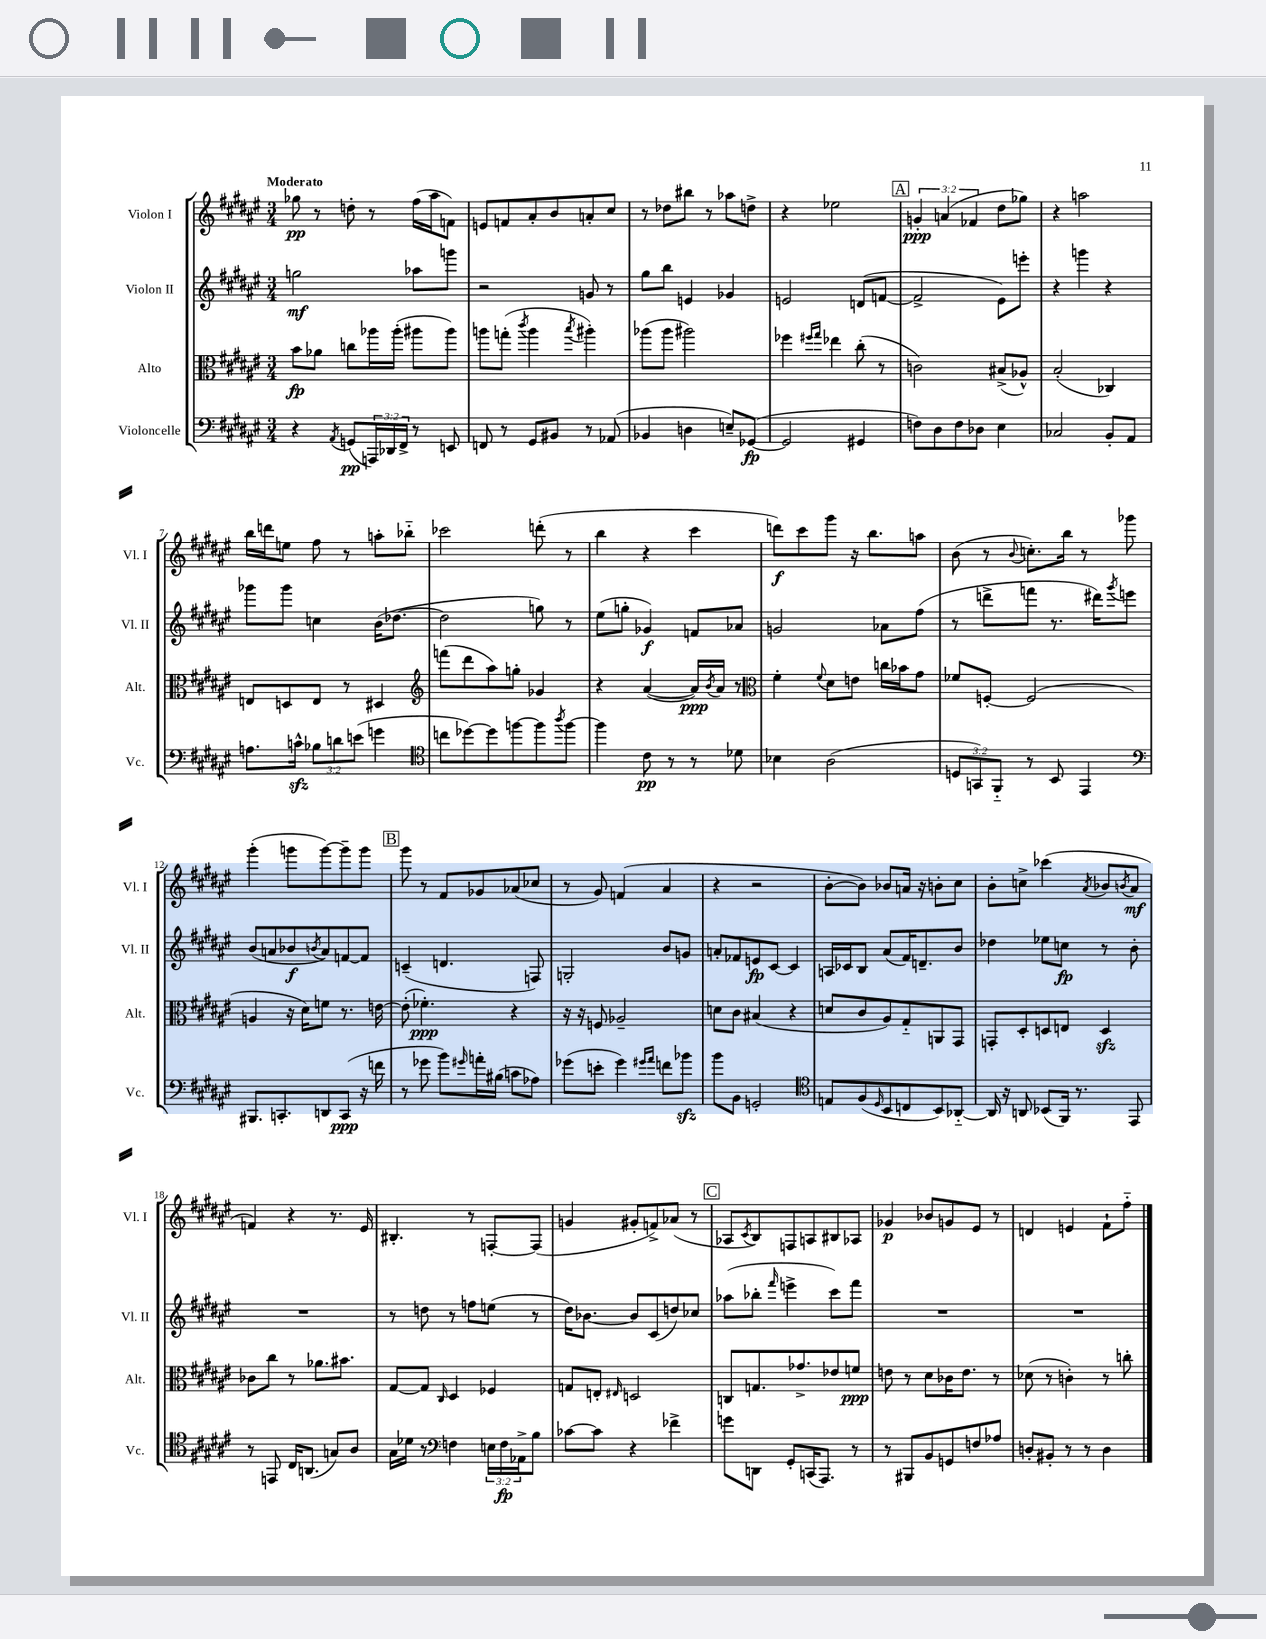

**kern	**kern	**kern	**kern
*staff4	*staff3	*staff2	*staff1
*clefF4	*clefC3	*clefG2	*clefG2
*k[f#c#g#d#a#e#]	*k[f#c#g#d#a#e#]	*k[f#c#g#d#a#e#]	*k[f#c#g#d#a#e#]
*M3/4	*M3/4	*M3/4	*M3/4
4r	8b	2gg	8gg-
.	8a-	.	8r
8qAA#	.	.	.
(8GG	8cc	.	8dd'
24AAA)	16aa-	.	8r
24DD-	.	.	.
.	(16aa-'	.	.
24FF#^	.	.	.
8r	8aa#	8aa-	(16ff#
.	.	.	16aa#
8EE	8aa#)	8ggg	8f)
=	=	=	=
8FF	8aa	2r	8e
8r	(8gg'	.	8f
.	8qccc#	.	.
8GG#	4aa	.	8a#'
8BB#	.	.	8b
.	8qbb	.	.
8r	4aa#')	8g	8a'
(8AA-	.	8r	8cc#
=	=	=	=
4BB-	(8aa-	8gg#	8r
.	8aa-	8bb	8dd-
4D	2aa#)	4e	8bb#
.	.	.	8r
8E~)	.	4g-	8aa-
([8GG-	.	.	8dd^
=	=	=	=
2GG-]	4ff-	2e	4r
.	16qqff#	.	.
.	16qqgg#	.	.
.	4ee-	.	2ee-
4GG#	(8cc#'	(8d	.
.	8r	[8f	.
=	=	=	=
8F)	2c)	2f^]	6g'
8D#	.	.	.
.	.	.	(6a
8F	.	.	.
.	.	.	6f-
8D-	.	.	.
4E#	(8B#^	8e#)	8dd#
.	8A-^^)	8eee'	8gg-)
=	=	=	=
2C-	(2B'	4r	4r
.	.	4ggg	2aa
8BB'	4C-)	4r	.
8AA#	.	.	.
=	=	=	=
8.A	8E	8ggg-	16bb
.	.	.	16ddd
.	8D	8ggg-	8ee
16c^^	.	.	.
12B-	8E	4cc	8ff#
12d	.	.	.
.	8r	.	8r
(12e	.	.	.
4g	4D#	(16b	8aa'
.	.	[8.dd-	.
.	.	.	8bb-'~
=	=	=	=
*clefC4	*clefG2	*	*
8cc	(8fff	2dd-]	2ccc-
[8dd-)	8ddd#	.	.
8dd-]	8aa#)	.	.
[8ff	8gg'	.	.
8ff]	4g-	8gg)	(8ddd'
8qaa#	.	.	.
[8ff	.	8r	8r
=	=	=	=
4ff]	4r	(8ee#	4bb
.	.	8gg'	.
8c#	([4a#	4g-)	4r
8r	.	.	.
8r	16a#])	8f	4ccc#
.	8qb	.	.
.	16a#	.	.
8d-	8r	8a-	.
=	=	=	=
*	*clefC3	*	*
4B-	4f#'	2g	8ddd)
.	.	.	8ccc#
.	8qqf#	.	.
(2A#	8d#	.	8ggg#
.	8e	.	16r
.	.	.	8.bb
.	16cc	8a-	.
.	16b-	.	.
.	8g#	(8ff#	8aa
=	=	=	=
12D	8f-	8r	(8b
12GG)	.	.	.
.	[8F'	8ddd^	8r
12FF#'~	.	.	.
.	.	.	8qqb
8r	(2F]	8fff	8.cc')
8BB	.	8.r	.
.	.	.	16bb
4EE#	.	.	8r
.	.	16ddd#)	.
.	.	8qggg#	.
.	.	8eee	8ggg-
=	=	=	=
*clefF4	*	*	*
8.BBB#	4A	(8b	(4ggg#'
.	.	8a	.
8.CC'	.	.	.
.	16r	8b-	8ggg
.	16d#)	.	.
.	.	8qb	.
8DD	8f	8a)	[8ggg)
(8CC	8.r	[8f	8ggg~]
16r	.	8f]	8ggg
16f	[16e	.	.
=	=	=	=
8r	(8e']	(4c~	8ggg#
8g-	4.f-')	.	8r
8b)	.	4.d	8f#
16qqg#	.	.	.
16a'	.	.	8g-
(16B#	.	.	.
8c	4r	.	(8a-
8A-)	.	8F)	8cc-
=	=	=	=
(8g-	16r	2G'	8r
.	16r	.	.
8e'	8F	.	8g#)
4g-)	2A-~	.	(4f
16qqg#	.	.	.
16qqa#	.	.	.
8f	.	8b	4a#
8b-	.	8g	.
=	=	=	=
8b	8d	8a'	4r
8BB	8c#	8f-	.
2GG'	(4B#	8e	2r
.	.	[8c#	.
.	4r	4c#]	.
=	=	=	=
*clefC4	*	*	*
8E	8d	16A	[8b'
.	.	16c-	.
(8F#	8c#	8B	8b])
16qqD#	.	.	.
8BB	8A#)	(8a#	8b-
8C	8G#'~	16f#)	16a
.	.	8.d~	16r
8BB)	8AA	.	8b'
[8AA-'~	8GG#	8b	8cc#
=	=	=	=
16AA-]	8GG'	4dd-	8b'
16r	.	.	.
8AA	8D#'	.	8cc^
(8BB-	8D	8ee-	(4ccc-
16FF#)	8E	8cc	.
8.r	.	.	.
.	.	.	8qa#
.	4D	8r	8b-
.	.	.	8qb
8EE#	.	8b'	8a#
=	=	=	=
8r	8c-	2.r	4f)
8EE	8cc#	.	.
16C#	8r	.	4r
(8.AA	.	.	.
.	8.a-	.	.
8G)	.	.	8.r
.	8.b#	.	.
8A#	.	.	.
.	.	.	16e#
=	=	=	=
16G#	[8G#	8r	4.B#'
16d-	.	.	.
8r	8G#]	8dd	.
*clefF4	*	*	*
.	16qqC#	.	.
4F	4D#	8r	.
.	.	8ff	8r
24E	4F-	(8ee	[8F'
24F	.	.	.
24AA-^	.	.	.
8B	.	8r	(8F]
=	=	=	=
[8c-	8G	16dd#)	4g
.	.	[8.b-	.
8c-]	8E'	.	.
.	16qqE#	.	.
4r	2D	8b-]	8g#'
.	.	(8c#	8f^)
4f-^	.	8dd)	(8a-
.	.	8cc-	8r
=	=	=	=
8g	8C	(8aa-	8A-
.	.	.	8qc#
8DD	8.G	8bb-'	8B)
.	.	16qqfff#	.
8GG#'	.	4eee^	8F
.	8.g-^	.	.
(16CC	.	.	8A
8.AAA#)	.	.	.
.	8e-	8ccc#)	8B#
8r	8f	8fff#	8A-
=	=	=	=
8r	8e	2.r	4g-
8BBB#	8r	.	.
8BB	8d#	.	8b-
8GG	16c-	.	8g
.	8.e	.	.
8F	.	.	8e#
8A-	8r	.	8r
=	=	=	=
8D'	(8d-	2.r	4d
8BB#'	8r	.	.
8r	4c')	.	4e
8r	.	.	.
4D	8r	.	8f#`
.	8cc'	.	8ff#'~
==	==	==	==
*-	*-	*-	*-
